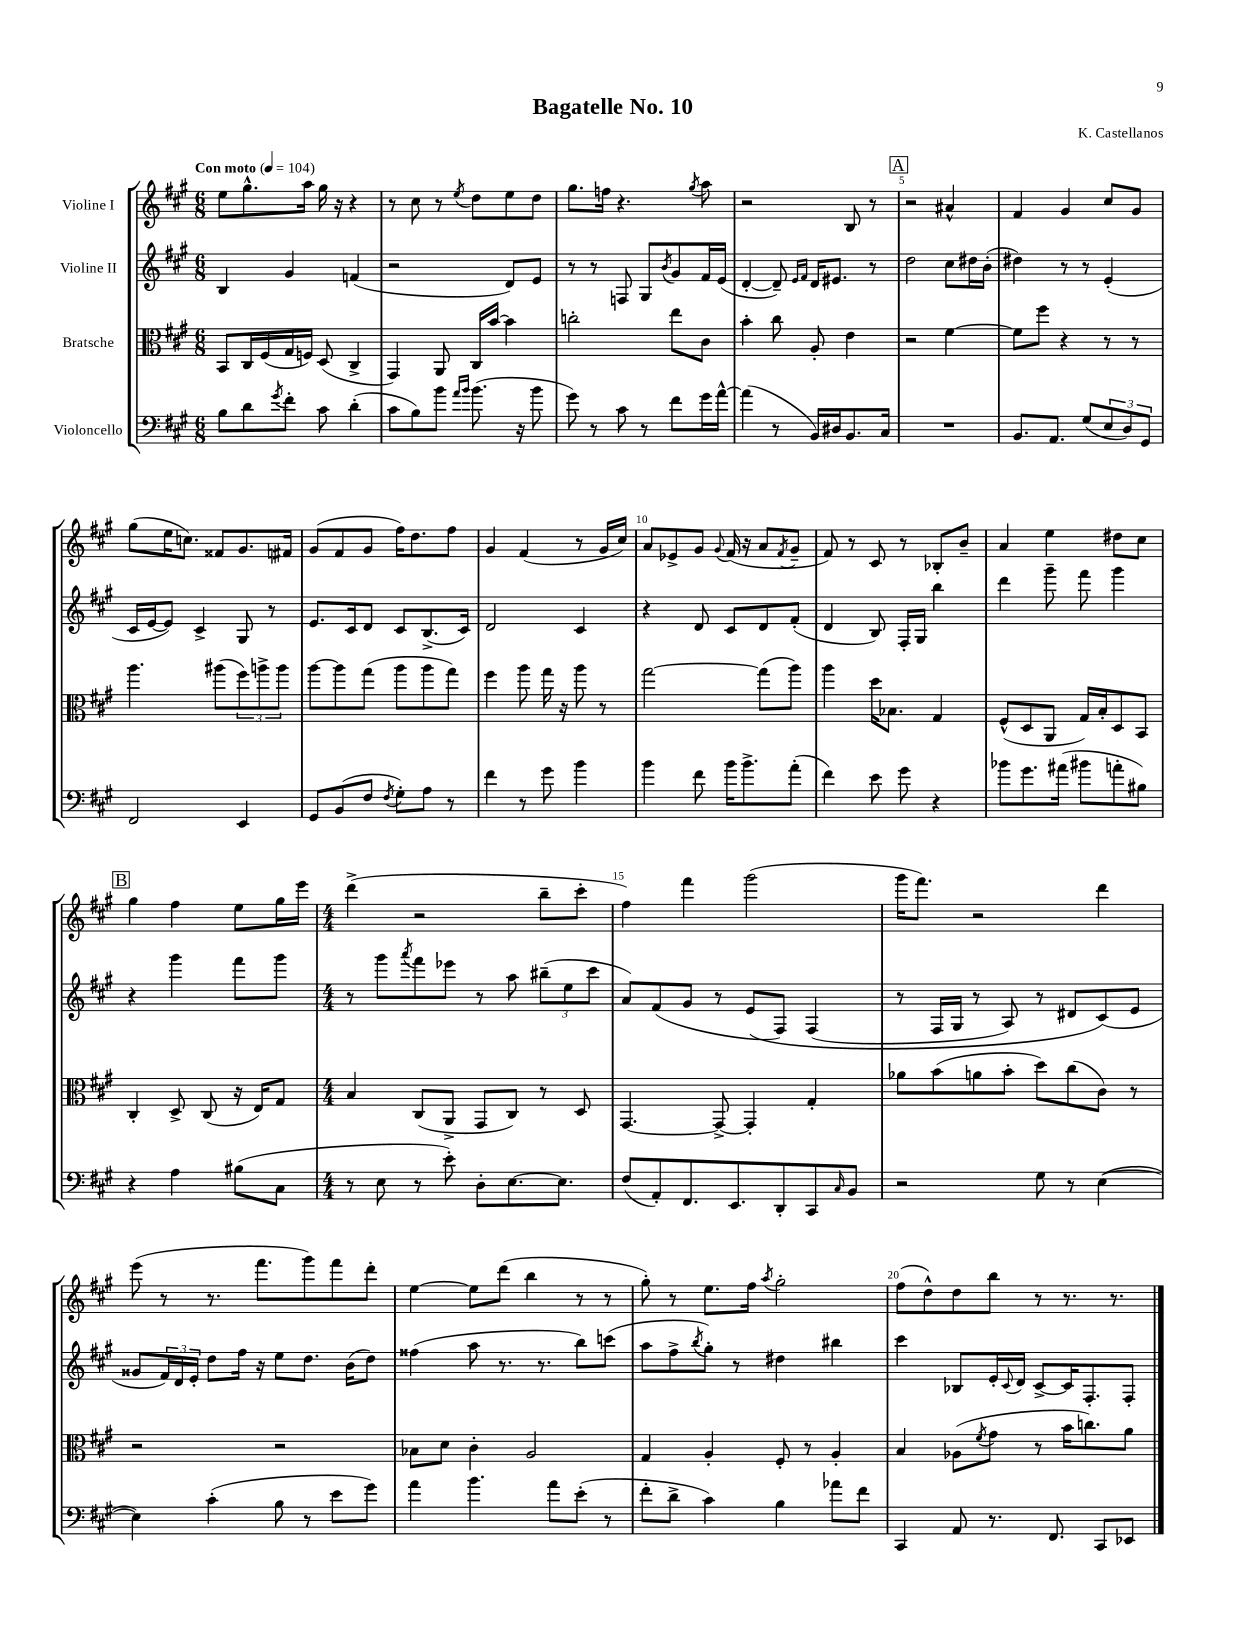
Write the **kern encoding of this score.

**kern	**kern	**kern	**kern
*staff4	*staff3	*staff2	*staff1
*clefF4	*clefC3	*clefG2	*clefG2
*k[f#c#g#]	*k[f#c#g#]	*k[f#c#g#]	*k[f#c#g#]
*M6/8	*M6/8	*M6/8	*M6/8
*MM104	*MM104	*MM104	*MM104
8B	8BB	4B	8ee
8d	16C#	.	8.gg#^^
.	(16F#	.	.
8qg#	.	.	.
8f#'	16G#	4g#	.
.	16F)	.	16aa
8c#	(8D	.	16gg#
.	.	.	16r
(4d'	4C#^	(4f	4r
=	=	=	=
8c#	4GG#)	2r	8r
8B)	.	.	8cc#
8b	8AA	.	8r
16qqa	.	.	.
16qqb	.	.	8qee
(8.b	16C#	.	8dd
.	[16b	.	.
.	4b]	8d)	8ee
16r	.	.	.
8b	.	8e	8dd
=	=	=	=
8g#)	2cc'	8r	8.gg#
8r	.	8r	.
.	.	.	16ff
8c#	.	8F	4.r
8r	.	8G#	.
.	.	8qb	.
8f#	8ee	8g#	.
.	.	.	8qgg#
16g#	8c#	16f#	8aa
[16a^^	.	(16e	.
=	=	=	=
(4a]	4b'	[4d'	2r
8r	8cc#	8d~])	.
.	.	16qqe	.
.	.	16qqf#	.
16BB)	8A'	16d	.
16D#	.	8.e#	.
8.BB	4e	.	8B
.	.	8r	8r
16C#	.	.	.
=	=	=	=
2.r	2r	2dd	2r
.	[4f#	8cc#	4a#^^
.	.	16dd#	.
.	.	(16b'	.
=	=	=	=
8.BB	8f#]	4dd#)	4f#
.	8ff#	.	.
8.AA	.	.	.
.	4r	8r	4g#
(8G#	.	8r	.
12E	8r	(4e'	8cc#
12D)	.	.	.
.	8r	.	8g#
12GG#	.	.	.
=	=	=	=
2FF#	4.aa	16c#	(8gg#
.	.	[16e	.
.	.	8e])	16ee
.	.	.	8.cc)
.	.	4c#^	.
.	(8aa#	.	8f##
4EE	12ff#)	8G#	8.g#
.	12aa^	.	.
.	.	8r	.
.	12aa	.	.
.	.	.	16f#
=	=	=	=
8GG#	[8aa	8.e	(8g#
(8BB	8aa]	.	8f#
.	.	16c#	.
8F#	(8gg#	8d	8g#
8qF#	.	.	.
8G#')	8aa	8c#	16ff#)
.	.	.	8.dd
8A	8aa	(8.B^	.
8r	8gg#)	.	8ff#
.	.	16c#)	.
=	=	=	=
4f#	4ff#	2d	4g#
8r	8aa	.	(4f#
8g#	16gg#	.	.
.	16r	.	.
4b	8aa	4c#	8r
.	8r	.	16g#
.	.	.	16cc#)
=	=	=	=
4b	[2gg#	4r	8a
.	.	.	8e-^
8f#	.	8d	8g#
.	.	.	8qqg#
16b	.	8c#	(16f#
8.b^	.	.	16r
.	(8gg#]	8d	8a
.	.	.	8qf#
(8a'	8aa)	(8f#'	8g#~
=	=	=	=
4f#)	4aa	4d	8f#)
.	.	.	8r
8e	16dd	8B)	8c#
.	8.B-	.	.
8g#	.	16F#'	8r
.	.	16G#	.
4r	4G#	4bb	8B-'
.	.	.	8b~
=	=	=	=
8b-	(8F#^^	4ddd	4a
8.g#	8D	.	.
.	8AA	8ggg#~	4ee
(16a#	.	.	.
8b#	16G#)	8fff#	.
.	16B'	.	.
8a'	8D	4ggg#	8dd#
8B#)	8BB	.	8cc#
=	=	=	=
4r	4C#'	4r	4gg#
4A	8D^	4ggg#	4ff#
.	(8C#	.	.
(8B#	16r	8fff#	8ee
.	16E)	.	.
8C#	8G#	8ggg#	16gg#
.	.	.	16eee
=	=	=	=
*M4/4	*M4/4	*M4/4	*M4/4
8r	4B	8r	(4ddd^
8E	.	8ggg#	.
.	.	8qaaa	.
8r	(8C#	8fff#	2r
8e')	8AA^	8eee-	.
8D'	8GG#	8r	.
[8.E	8C#)	8aa	.
.	8r	(12bb#~	8bb~
8.E]	.	.	.
.	.	12ee	.
.	8D	.	8ccc#'
.	.	12ccc#	.
=	=	=	=
(8F#	[4.GG#	8a)	4ff#)
8AA')	.	(8f#	.
8.FF#	.	8g#	4fff#
.	8GG#^_	8r	.
8.EE	.	.	.
.	4GG#']	&(8e	(2ggg#
8DD'	.	8F#)	.
8CC#	4G#'	(4F#	.
16qqC#	.	.	.
8BB	.	.	.
=	=	=	=
2r	8a-	8r	16ggg#
.	.	.	8.fff#)
.	(8b	16F#	.
.	.	16G#	.
.	8a	8r	2r
.	8b'	8A)	.
8G#	8dd)	8r	.
8r	(8cc#	8d#	.
([4E	8c#)	(8c#&)	4ddd
.	8r	8e	.
=	=	=	=
4E])	2r	8g##	(8eee
.	.	24f#)	8r
.	.	24d	.
.	.	24e'	.
(4c#'	.	8dd	8.r
.	.	16ff#	.
.	.	16r	8.fff#
8B	2r	8ee	.
8r	.	8.dd	8ggg#)
8e	.	.	8fff#
.	.	(16b	.
8g#)	.	8dd)	8ddd'
=	=	=	=
4a	8B-	(4ff##	[4ee
.	8d	.	.
4.b	4c#'	8aa	8ee]
.	.	8.r	(8ddd
.	2A	.	4bb
.	.	8.r	.
8a	.	.	.
(8e'	.	8bb)	8r
8r	.	(8ccc	8r
=	=	=	=
8f#'	4G#	8aa	8gg#')
8d^	.	8ff#^	8r
.	.	8qbb	.
4c#)	4A'	8gg#')	8.ee
.	.	8r	.
.	.	.	16ff#
.	.	.	8qaa
4B	8F#'	4dd#	2gg#'
.	8r	.	.
8a-	4A'	4bb#	.
8f#	.	.	.
=	=	=	=
4CC#	4B	4ccc#	(8ff#
.	.	.	8dd^^)
8AA	(8A-	8B-	8dd
.	8qf#	.	.
8.r	8g#	16e'	8bb
.	.	8qqc#	.
.	.	16d	.
.	8r	[8c#^	8r
8.FF#	.	.	.
.	16b	16c#]	8.r
.	8.cc)	8.F#'	.
8CC#	.	.	.
.	.	.	8.r
8EE-	8a	8F#'	.
==	==	==	==
*-	*-	*-	*-
